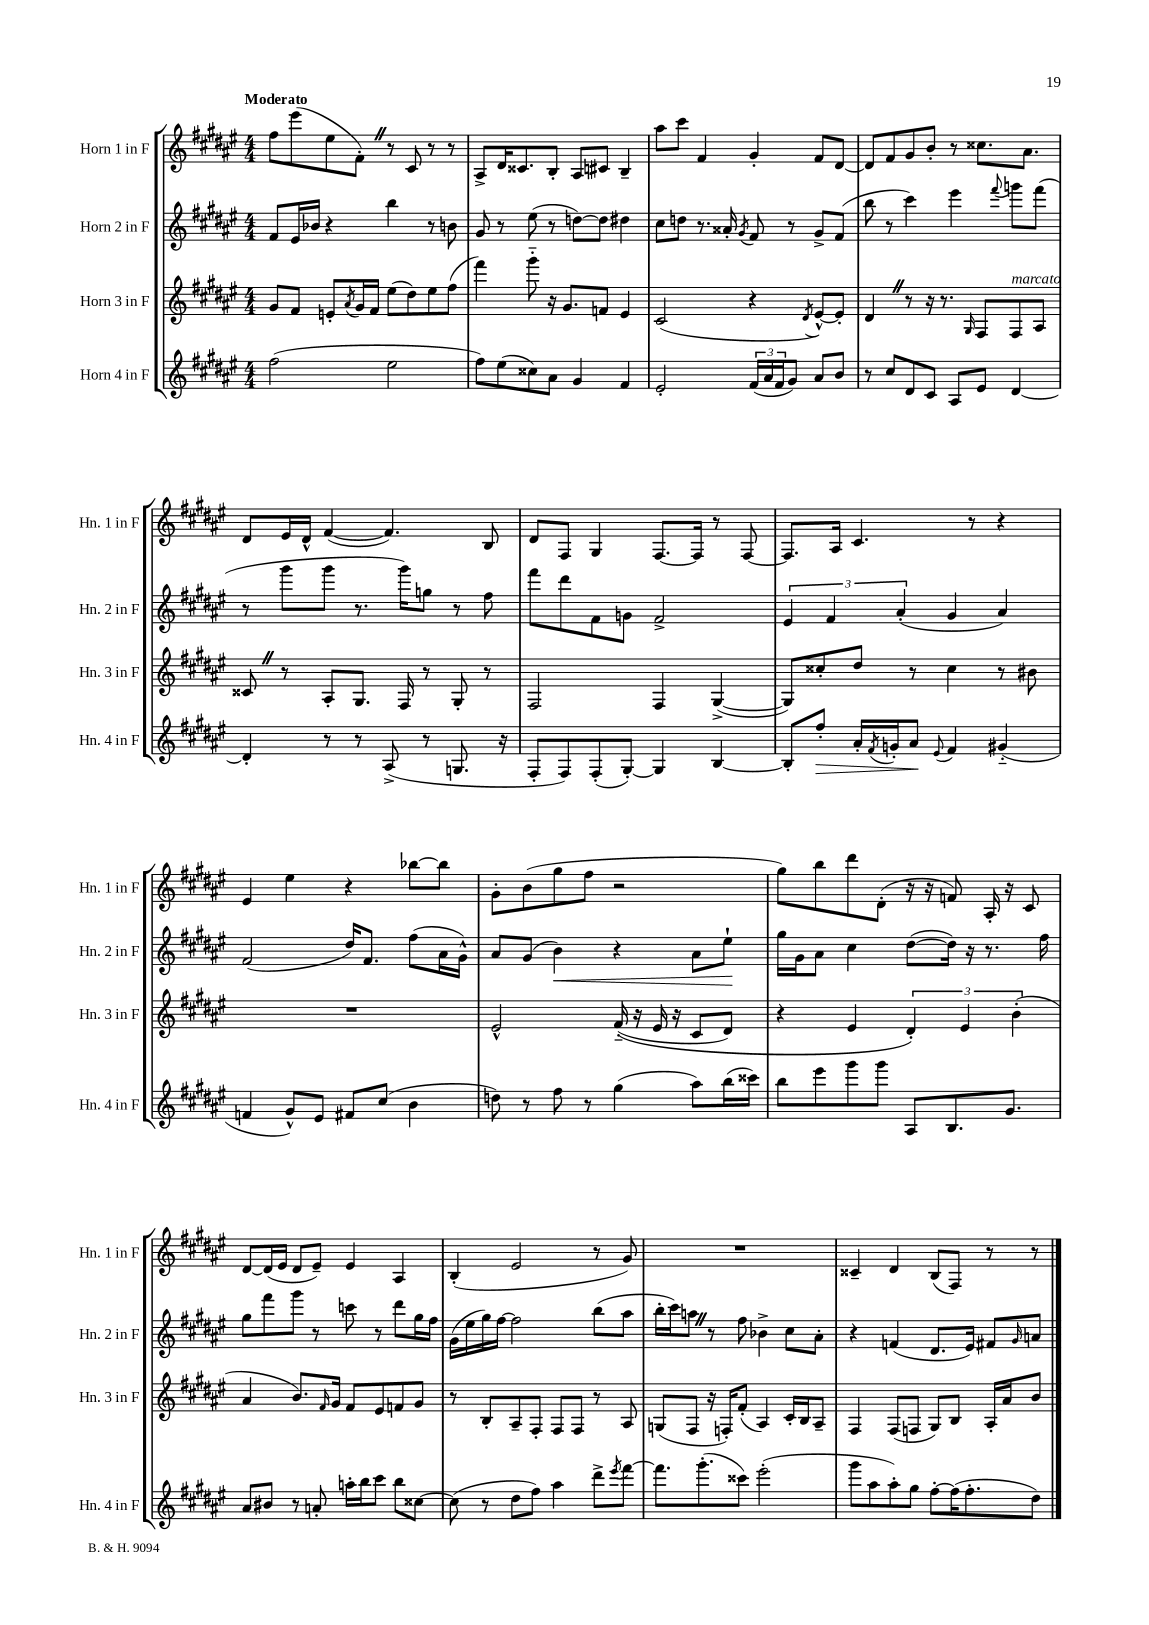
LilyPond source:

<<
\new StaffGroup <<
\new Staff = "s0" \with { instrumentName = "Horn 1 in F" shortInstrumentName = "Hn. 1 in F" } {
    \clef treble \key fis \major \numericTimeSignature \time 4/4 \tempo "Moderato"
    fis''8 eis'''8( eis''8 fis'8-.) \once \override BreathingSign.text = \markup { \musicglyph "scripts.caesura.straight" } \breathe r8 cis'8 r8 r8 |
    ais8-> dis'16 cisis'8. b8-. ais8 cis'8 b4-- |
    ais''8 cis'''8 fis'4 gis'4-. fis'8 dis'8~ |
    dis'8 fis'8 gis'8 b'8-. r8 cisis''8. ais'8. |
    dis'8 eis'16 dis'16-^ fis'4~( fis'4.) b8 |
    dis'8 fis8 gis4 fis8.~ fis16 r8 fis8~ |
    fis8. ais16 cis'4. r8 r4 |
    eis'4 eis''4 r4 bes''8~ bes''8 |
    gis'8-. b'8( gis''8 fis''8 r2 |
    gis''8) b''8 dis'''8 dis'8-.( r16 r16 f'8) ais16-. r16 cis'8 |
    dis'8~ dis'16( eis'16 dis'8 eis'8--) eis'4 ais4 |
    b4-.( eis'2 r8 gis'8) |
    R1 |
    cisis'4-- dis'4 b8( fis8) r8 r8 \bar "|." |
}
\new Staff = "s1" \with { instrumentName = "Horn 2 in F" shortInstrumentName = "Hn. 2 in F" } {
    \clef treble \key fis \major \numericTimeSignature \time 4/4
    fis'8 eis'16 bes'16 r4 b''4 r8 b'8 |
    gis'8 r8 eis''8( r8 d''8~) d''8 dis''4 |
    cis''8 d''8 r8. aisis'16-. \acciaccatura { gis'8 } fis'8 r8 gis'8-> fis'8( |
    b''8 r8 cis'''4) eis'''4 \appoggiatura { fis'''8 } g'''8 fis'''8( |
    r8 gis'''8 gis'''8 r8. gis'''16) g''8 r8 fis''8 |
    fis'''8 dis'''8 fis'8 g'8 fis'2-> |
    \tuplet 3/2 { eis'4 fis'4 ais'4-.( } gis'4 ais'4) |
    fis'2( dis''16) fis'8. fis''8( ais'16 gis'16-^) |
    ais'8 gis'8( b'4\<) r4 ais'8 eis''8-!\! |
    gis''16 gis'16 ais'8 cis''4 dis''8~( dis''16) r16 r8. fis''16 |
    gis''8 fis'''8 gis'''8 r8 c'''8 r8 dis'''8 gis''16 fis''16 |
    gis'16( eis''16 gis''16) fis''16~ fis''2 b''8( ais''8 |
    b''16-. cis'''16) a''8 \once \override BreathingSign.text = \markup { \musicglyph "scripts.caesura.straight" } \breathe r8 fis''8 bes'4-> cis''8 ais'8-. |
    r4 f'4( dis'8. eis'16) fis'8 \grace { gis'16 } a'8 \bar "|." |
}
\new Staff = "s2" \with { instrumentName = "Horn 3 in F" shortInstrumentName = "Hn. 3 in F" } {
    \clef treble \key fis \major \numericTimeSignature \time 4/4
    gis'8 fis'8 e'8-. \acciaccatura { ais'8 } gis'16 fis'16 eis''8( dis''8) eis''8 fis''8( |
    fis'''4) gis'''8-_ r16 gis'8. f'8 eis'4 |
    cis'2( r4 \acciaccatura { dis'8 } eis'8~-^) eis'8-. |
    dis'4 \once \override BreathingSign.text = \markup { \musicglyph "scripts.caesura.straight" } \breathe r8 r16 r8. \grace { gis16 } fis8 fis8^\markup { \italic "marcato" } ais8 |
    cisis'8 \once \override BreathingSign.text = \markup { \musicglyph "scripts.caesura.straight" } \breathe r8 ais8-. gis8. fis16 r8 gis8-. r8 |
    fis2 fis4 gis4~->( |
    gis8) cisis''8-. dis''8 r8 cisis''4 r8 bis'8 |
    R1 |
    eis'2-^ fis'16-_(\( r16 eis'16 r16 cis'8 dis'8) |
    r4 eis'4 \tuplet 3/2 { dis'4-.\) eis'4 b'4-.( } |
    ais'4 b'8.) \grace { fis'16 } gis'16 fis'8 eis'8 f'8 gis'8 |
    r8 b8-. ais8-- fis8-. fis8 fis8 r8 ais8 |
    g8( fis8 r16 f16-.) fis'8-.( ais4) cis'16-. b16 ais8-- |
    fis4 fis8( f8 gis8) b8 ais16-. ais'16 b'8 \bar "|." |
}
\new Staff = "s3" \with { instrumentName = "Horn 4 in F" shortInstrumentName = "Hn. 4 in F" } {
    \clef treble \key fis \major \numericTimeSignature \time 4/4
    fis''2( eis''2 |
    fis''8) eis''8( cisis''8) ais'8 gis'4 fis'4 |
    eis'2-. \tuplet 3/2 { fis'16( ais'16 fis'16 } gis'8) ais'8 b'8 |
    r8 cis''8 dis'8 cis'8 ais8 eis'8 dis'4~ |
    dis'4-. r8 r8 ais8->( r8 g8. r16 |
    fis8-. fis8) fis8-.( gis8~-.) gis4 b4~ |
    b8-. fis''8-.\> ais'16-. \acciaccatura { fis'8 } g'16-. ais'8\! \appoggiatura { eis'8 } fis'4 gis'4-_( |
    f'4 gis'8-^) eis'8 fis'8 cis''8( b'4 |
    d''8) r8 fis''8 r8 gis''4( ais''8) b''16( cisis'''16) |
    b''8 eis'''8 gis'''8 gis'''8 ais8 b8. gis'8. |
    ais'8 bis'8 r8 a'8-. a''16-. b''16 cis'''8 b''8 cisis''8~ |
    cisis''8( r8 dis''8 fis''8) ais''4 dis'''8-> \acciaccatura { eis'''8 } fis'''8~ |
    fis'''8. gis'''8.-.( cisis'''8) eis'''2-.( |
    gis'''8 ais''8 ais''8-.) gis''8 fis''8~-. fis''16( fis''8.-. dis''8) \bar "|." |
}
>>
>>
\layout { \context { \Score \remove "Bar_number_engraver" } }
